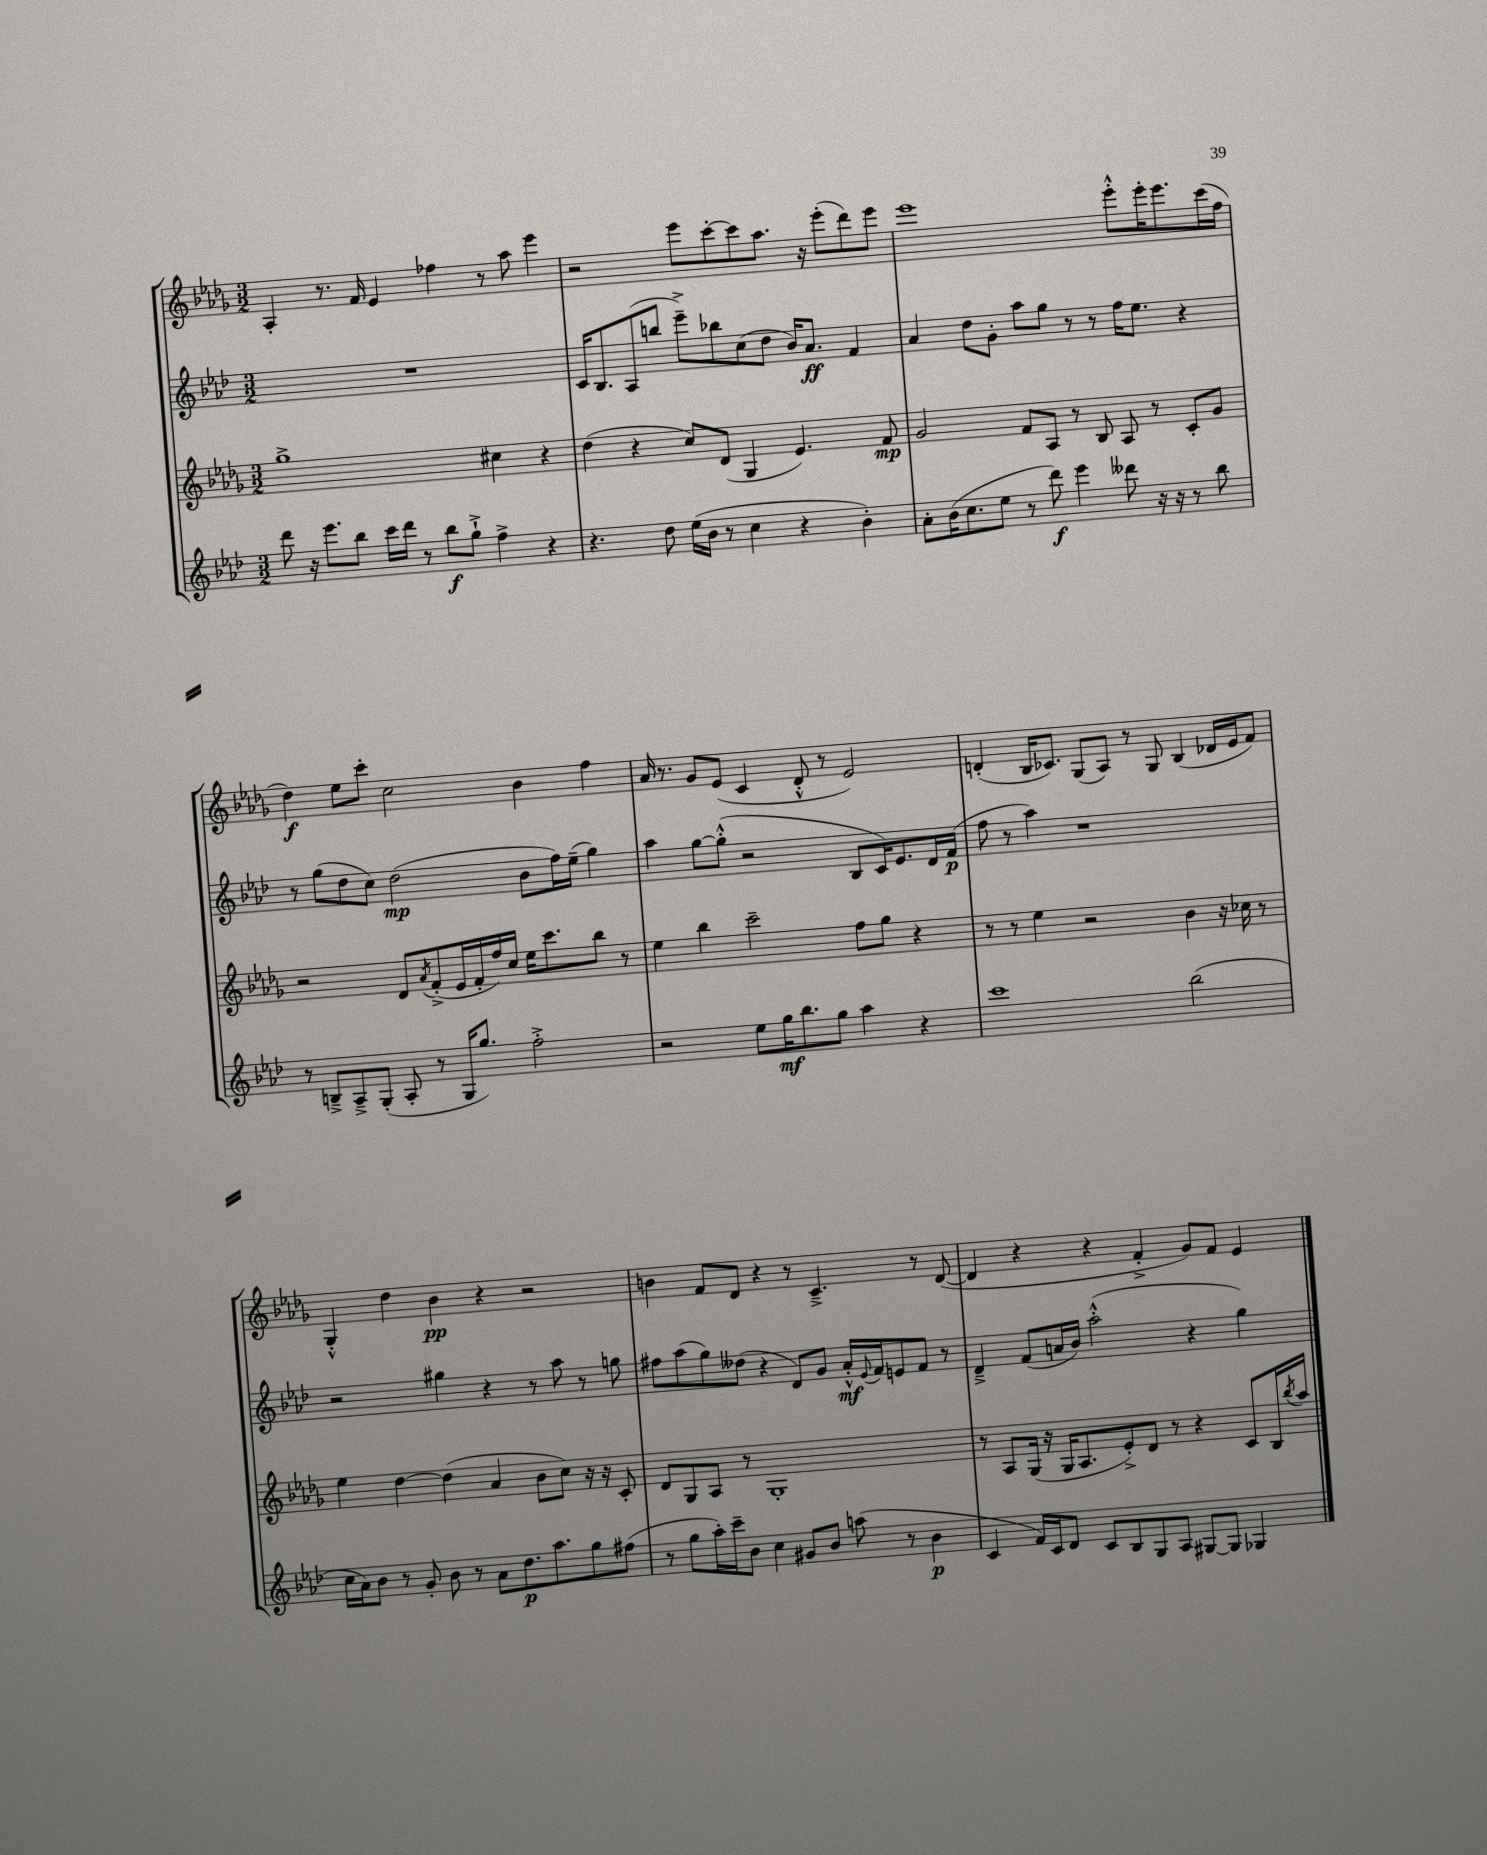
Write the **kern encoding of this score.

**kern	**kern	**kern	**kern
*staff4	*staff3	*staff2	*staff1
*clefG2	*clefG2	*clefG2	*clefG2
*k[b-e-a-d-]	*k[b-e-a-d-g-]	*k[b-e-a-d-]	*k[b-e-a-d-g-]
*M3/2	*M3/2	*M3/2	*M3/2
8ddd-\	1gg-^	1.r	4A-'/
16r	.	.	.
8.eee-\L	.	.	.
.	.	.	8.r
8bb-\J	.	.	.
.	.	.	16f/
16ccc\LL	.	.	4e-/
16ddd-\JJ	.	.	.
8r	.	.	.
8bb-\L	.	.	4ff-\
8gg`^\J	.	.	.
4ff^\	4cc#\	.	8r
.	.	.	8aa-\
4r	4r	.	4eee-\
=	=	=	=
4.r	(4dd-\	16c/LK	2r
.	.	8.B-/	.
.	4r	(8A-/	.
8dd-\	.	8bb/J	.
(16ee-\LL	8cc/L)	8eee-~^\L)	8eee-\L
16b-\JJ	.	.	.
8r	(8d-/J	8bb-\	[8ccc'\
4cc\	4G-/	(8cc\	8ccc\]
.	.	8dd-\J	8.aa-\J
4r	4.e-/)	16b-/LK)	.
.	.	8.a-/J	16r
.	.	.	(8eee-'\L
4b-'\)	.	4f/	8ddd-\)
.	8f/	.	8eee-\J
=	=	=	=
8a-'\L	2g-/	4a-/	1eee-
(16b-\K	.	.	.
8.cc\	.	.	.
.	.	8dd-\L	.
8ee-\J	.	8g'\J	.
8r	8f/L	8aa-\L	.
8ddd-\)	8A-/J	8gg\J	.
4eee-\	8r	8r	.
.	8B-/	8r	.
8ddd--\	8A-/	16ff\LK	8eee-'^^\L
.	.	8.ee-\J	.
16r	8r	.	16eee-'\K
16r	.	.	8.eee-\
8r	8c'/L	4r	.
8bb-\	8g-/J	.	(16ccc\L
.	.	.	16ff\JJ
=	=	=	=
8r	2r	8r	4dd-\)
8B~^/L	.	(8gg\L	.
8A-~^/	.	8dd-\	8ee-\L
(8G'/J	.	8cc\J)	8ccc'\J
8A-'/	8d-/L	(2dd-\	2cc\
.	8qa-/	.	.
8r	(8f'^/	.	.
16G/LK	16e-/L	.	.
8.gg/J)	16f'/	.	.
.	16ff/)	.	.
.	16cc/JJ	.	.
2ff'^\	16ee-\LK	8b-\L	4b-\
.	8.ccc\	.	.
.	.	16ff\L)	.
.	.	(16ee-~\JJ	.
.	8bb-\J	4gg\)	4ff\
.	8r	.	.
=	=	=	=
2r	4ee-\	4aa-\	16a-/
.	.	.	8.r
.	4bb-\	[8gg\L	8g-/L
.	.	(8gg'^^\]J	(8e-/J
8ee-\L	2ccc~\	2r	4c/
16gg\K	.	.	.
8.bb-\	.	.	.
.	.	.	8d-'^^/
8gg\J	.	.	8r
4aa-\	8ff\L	8B-/L	2e-/)
.	8gg-\J	16c/K)	.
.	.	8.e-/	.
4r	4r	.	.
.	.	16d-/L	.
.	.	(16f/JJ	.
=	=	=	=
1ccc	8r	8ff\	(4d'/
.	8r	8r	.
.	4ee-\	4aa-\)	16B-/LK
.	.	.	8.c-/J)
.	2r	1r	(8G-/L
.	.	.	8A-/J)
.	.	.	8r
.	.	.	8G-/
(2bb-\	4b-\	.	(4B-/
.	16r	.	16d-/LL
.	16cc-\	.	16e-/J
.	8r	.	8f/J)
=	=	=	=
16cc\LL	4ee-\	2r	4G-'^^/
16a-\J)	.	.	.
8b-\J	.	.	.
8r	[4dd-\	.	4dd-\
8g'/	.	.	.
8b-\	(4dd-\]	4gg#\	4b-\
8r	.	.	.
8a-\L	4a-/	4r	4r
8.dd-\	.	.	.
.	8b-\L	8r	2r
8.aa-\	.	.	.
.	8cc\J)	8aa-\	.
8gg\	16r	8r	.
.	16r	.	.
(8ff#\J	8c'/	8gg\	.
=	=	=	=
8r	8d-/L	8ff#\L	4b\
8gg\L	8G-/	(8aa-\	.
16aa-'\L)	8A-/J	8gg\)	8f/L
16ccc~\J	.	.	.
8b-\J	8r	(8dd--\J	8d-/J
4cc\	1G-'	4r	4r
8g#/L	.	8d-/L)	8r
8b-/J	.	8g/J	4.c~^/
(8aa\	.	16a-'^^/LL	.
.	.	8qqe-/	.
.	.	16f/J	.
8r	.	8e/	.
4b-\	.	8f/J	8r
.	.	8r	([8d-/
=	=	=	=
4c/	8r	4d-~^/	4d-/]
.	8A-/L	.	.
16f/LL)	(16G-/Jk	(8f/L	4r
16c/J	16r	.	.
8d-/J	16G-/LK	16a/L	.
.	8.A-/	16b-/JJ)	.
8c/L	.	(2aa-'^^\	4r
8B-/	8e-'^/)	.	.
8G/	8d-/J	.	4f'^/
8A-/J	8r	.	.
[8G#/L	4r	4r	8g-/L)
8G#/]J	.	.	8f/J
4G-/	8c/L	4gg\)	4e-/
.	16B-/L	.	.
.	8qbb-/	.	.
.	16aa-/JJ	.	.
==	==	==	==
*-	*-	*-	*-
